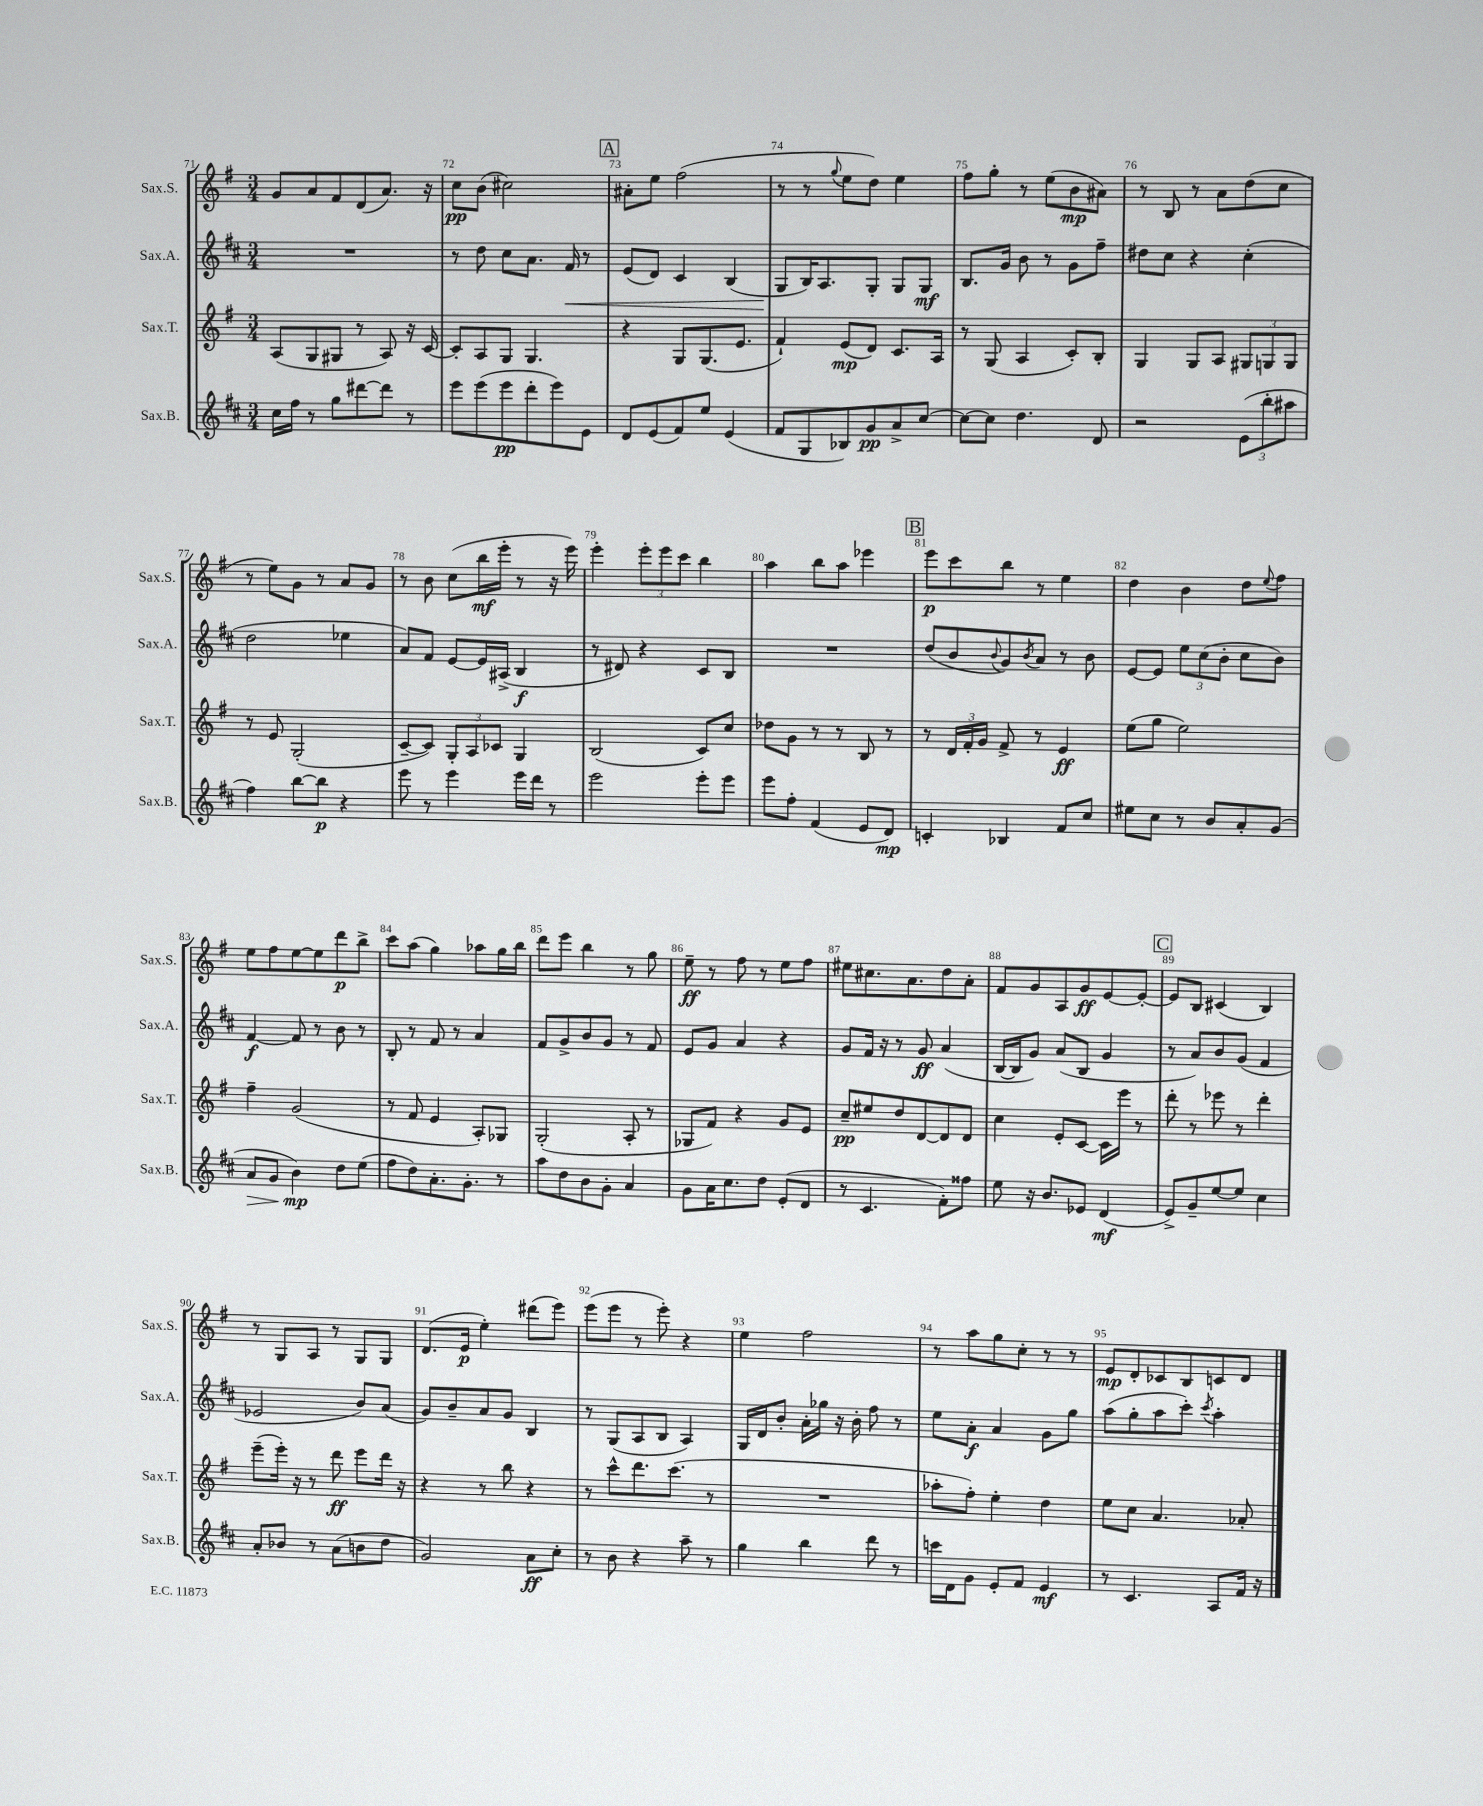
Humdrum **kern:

**kern	**dynam	**kern	**dynam	**kern	**dynam	**kern	**dynam
*part4	*part4	*part3	*part3	*part2	*part2	*part1	*part1
*staff4	*staff4	*staff3	*staff3	*staff2	*staff2	*staff1	*staff1
*I"Sax.B.	*	*I"Sax.T.	*	*I"Sax.A.	*	*I"Sax.S.	*
*I'Sax.B.	*	*I'Sax.T.	*	*I'Sax.A.	*	*I'Sax.S.	*
*clefG2	*	*clefG2	*	*clefG2	*	*clefG2	*
*k[f#c#]	*	*k[f#]	*	*k[f#c#]	*	*k[f#]	*
*M3/4	*	*M3/4	*	*M3/4	*	*M3/4	*
=71	=71	=71	=71	=71	=71	=71	=71
16cc#\LL	.	(8A/L	.	2.r	.	8g/L	.
16ff#\JJ	.	.	.	.	.	.	.
8r	.	8G/	.	.	.	8a/	.
8gg\L	.	8G#X/J	.	.	.	8f#/	.
[8ddd#X\	.	8r	.	.	.	(8d/	.
8ddd#\J]	.	8A/)	.	.	.	8.a/J)	.
8r	.	16r	.	.	.	.	.
.	.	[16c/	.	.	.	16r	.
=72	=72	=72	=72	=72	=72	=72	=72
8eee\L	.	8c'/L]	.	8r	.	8cc\L	pp
(8eee\	.	8A/	.	8dd\	.	(8b\J	.
8eee\	pp	8G/J	.	8cc#\L	.	2cc#X\)	.
8ddd'\	.	4.G/	.	8.a\J	.	.	.
8eee\)	.	.	.	.	.	.	.
!	!	!	!	!	!LO:HP:b	!	!
.	.	.	.	16f#/	<	.	.
8e\J	.	.	.	8r	.	.	.
!!LO:REH:place=s1:t=A
=73	=73	=73	=73	=73	=73	=73	=73
8d/L	.	4r	.	(8e/L	.	8a#X'\L	.
(8e/	.	.	.	8d/J)	.	8ee\J	.
8f#/)	.	8G/L	.	4c#/	.	(2ff#\	.
8ee/J	.	(8.G/	.	.	.	.	.
(4e/	.	.	.	(4B/	.	.	.
.	.	8.e/J	.	.	.	.	.
=74	=74	=74	=74	=74	=74	=74	=74
8f#/L	.	4f#`/)	.	8G/L	.	8r	.
8G/	.	.	.	16B/K)	[	8r	.
.	.	.	.	8.A/	.	.	.
.	.	.	.	.	.	8qqgg/	.
8B-X/)	.	(8e/L	mp	.	.	8ee\L	.
8g/	pp	8d/J)	.	8G'/J	.	8dd\J)	.
8a^/	.	8.c/L	.	8G/L	.	4ee\	.
[8cc#/J	.	.	.	8G/J	mf	.	.
.	.	16A/Jk	.	.	.	.	.
=75	=75	=75	=75	=75	=75	=75	=75
8cc#\L_	.	8r	.	8.B/L	.	8ff#\L	.
8cc#\J]	.	(8G/	.	.	.	8gg'\J	.
.	.	.	.	16g/Jk	.	.	.
4.dd\	.	4A/	.	8b\	.	8r	.
.	.	.	.	8r	.	(8ee\L	.
.	.	8c'/L)	.	8g\L	.	8b\	mp
8d/	.	8B'/J	.	8ff#~\J	.	8a#X\J)	.
=76	=76	=76	=76	=76	=76	=76	=76
2r	.	4G/	.	8dd#X\L	.	8r	.
.	.	.	.	8cc#\J	.	8B/	.
.	.	8G/L	.	4r	.	8r	.
.	.	8A/J	.	.	.	8a\L	.
(12e\L	.	12G#X/L	.	(4cc#'\	.	(8dd\	.
12bb'\	.	12Gn/	.	.	.	.	.
.	.	.	.	.	.	8cc\J	.
12aa#X\J	.	12G/J	.	.	.	.	.
!!LO:LB:g=z
=77	=77	=77	=77	=77	=77	=77	=77
4ff#\)	.	8r	.	2dd\	.	8r	.
.	.	8e/	.	.	.	8ee\L)	.
[8bb\L	.	(2G'/	.	.	.	8g\J	.
8bb\J]	p	.	.	.	.	8r	.
4r	.	.	.	4ee-X\	.	8a/L	.
.	.	.	.	.	.	8g/J	.
=78	=78	=78	=78	=78	=78	=78	=78
8eee\	.	[8c~/L	.	8a/L)	.	8r	.
8r	.	8c/J])	.	8f#/J	.	8b\	.
4eee\	.	12G'/L	.	[8e/L	.	(8cc\L	.
.	.	12A/	.	.	.	.	.
.	.	.	.	16e/L]	.	16bb\L	mf
.	.	12c-X/J	.	.	.	.	.
.	.	.	.	(16A#X^/JJ	.	16eee'\JJ	.
16eee\LL	.	4G/	.	4B/	f	8r	.
16ddd\JJ	.	.	.	.	.	.	.
8r	.	.	.	.	.	16r	.
.	.	.	.	.	.	16eee\)	.
=79	=79	=79	=79	=79	=79	=79	=79
2eee\	.	(2B/	.	8r	.	4eee'\	.
.	.	.	.	8d#X/)	.	.	.
.	.	.	.	4r	.	12eee'\L	.
.	.	.	.	.	.	12eee\	.
.	.	.	.	.	.	12ccc\J	.
8eee'\L	.	8c/L)	.	8c#/L	.	4bb\	.
8eee\J	.	8cc/J	.	8B/J	.	.	.
=80	=80	=80	=80	=80	=80	=80	=80
8eee\L	.	8dd-X\L	.	2.r	.	4aa\	.
8ff#'\J	.	8g\J	.	.	.	.	.
(4f#/	.	8r	.	.	.	8bb\L	.
.	.	8r	.	.	.	8aa\J	.
8e/L	.	8B/	.	.	.	4eee-X\	.
8d/J)	mp	8r	.	.	.	.	.
!!LO:REH:place=s1:t=B
=81	=81	=81	=81	=81	=81	=81	=81
4cn'/	.	8r	.	(8dd/L	.	8eee\L	p
.	.	24d/LL	.	8b/	.	8ccc\	.
.	.	24f#'/	.	.	.	.	.
.	.	24g/JJ	.	.	.	.	.
.	.	.	.	8qqb/	.	.	.
4B-X/	.	8f#^/	.	8g/)	.	8bb\J	.
.	.	.	.	8qb/	.	.	.
.	.	8r	.	8a/J	.	8r	.
8f#/L	.	4e/	ff	8r	.	4ee\	.
8cc#/J	.	.	.	8b\	.	.	.
=82	=82	=82	=82	=82	=82	=82	=82
8ee#X\L	.	(8ee\L	.	[8e/L	.	4dd\	.
8cc#\J	.	8gg\J	.	8e/J]	.	.	.
8r	.	2ee\)	.	12ee\L	.	4b\	.
.	.	.	.	(12cc#\	.	.	.
8b/L	.	.	.	.	.	.	.
.	.	.	.	12b'\J	.	.	.
8a'/	.	.	.	8cc#\L	.	8dd\L	.
.	.	.	.	.	.	8qqee/	.
(8g/J	.	.	.	8b\J)	.	8ff#\J	.
!!LO:LB:g=z
=83	=83	=83	=83	=83	=83	=83	=83
!	!LO:HP:b	!	!	!	!	!	!
8a/L	>	4ff#~\	.	[4f#/	f	8ee\L	.
8g/J	.	.	.	.	.	8ff#\	.
4b\)	mp	(2g/	.	8f#/]	.	[8ee\	.
.	.	.	.	8r	.	8ee\]	.
8dd\L	]	.	.	8b\	.	8ddd\	p
(8ee\J	.	.	.	8r	.	8bb^\J	.
=84	=84	=84	=84	=84	=84	=84	=84
8ff#\L	.	8r	.	8B'/	.	8ccc\L	.
8dd\)	.	8f#/	.	8r	.	(8aa\J	.
8.a'\	.	4e/	.	8f#/	.	4gg\)	.
.	.	.	.	8r	.	.	.
8.g'\J	.	.	.	.	.	.	.
.	.	8A'/L)	.	4a/	.	8aa-X\L	.
8r	.	8G-X/J	.	.	.	16gg\L	.
.	.	.	.	.	.	16bb\JJ	.
=85	=85	=85	=85	=85	=85	=85	=85
8aa\L	.	(2G'/	.	8f#/L	.	8ddd\L	.
8dd\	.	.	.	8g^/	.	8eee\J	.
8b\	.	.	.	8b/	.	4bb\	.
8g'\J	.	.	.	8g/J	.	.	.
4a/	.	8A'/	.	8r	.	8r	.
.	.	8r	.	8f#/	.	8gg\	.
=86	=86	=86	=86	=86	=86	=86	=86
8g\L	.	8G-X/L	.	8e/L	.	8ee~\	ff
16a\K	.	8f#/J)	.	8g/J	.	8r	.
8.cc#\	.	.	.	.	.	.	.
.	.	4r	.	4a/	.	8ff#\	.
8dd\J	.	.	.	.	.	8r	.
(8e'/L	.	8g/L	.	4r	.	8ee\L	.
8d/J	.	8e/J	.	.	.	8ff#\J	.
=87	=87	=87	=87	=87	=87	=87	=87
8r	.	8cc~/L	pp	8g/L	.	8ee#X\L	.
4.c#/	.	8ee#X/	.	16f#/Jk	.	8.cc#X\	.
.	.	.	.	16r	.	.	.
.	.	8dd/	.	8r	.	.	.
.	.	.	.	.	.	8.a\	.
.	.	[8d/	.	8g/	ff	.	.
8f#'\L)	.	8d/]	.	(4a/	.	8dd\	.
8ff##X\J	.	8d/J	.	.	.	8a'\J	.
=88	=88	=88	=88	=88	=88	=88	=88
8ee\	.	4cc\	.	[16B/LL	.	8f#/L	.
.	.	.	.	16B/J]	.	.	.
16r	.	.	.	8g/J)	.	8g/	.
8.b/L	.	.	.	.	.	.	.
.	.	8e'/L	.	(8a/L	.	8A/	.
8e-X/J	.	[8c/J	.	8B/J	.	8g/	ff
(4d/	mf	16c\LL]	.	4g/	.	[8e/	.
.	.	16eee\JJ	.	.	.	.	.
.	.	8r	.	.	.	8e'/J_	.
!!LO:REH:place=s1:t=C
=89	=89	=89	=89	=89	=89	=89	=89
8e^/L)	.	8ddd'\	.	8r	.	8e/L]	.
8g~/	.	8r	.	8a/L)	.	8B/J	.
[8ee/	.	8eee-X\	.	8b/	.	(4c#X/	.
8ee/J]	.	8r	.	(8g/J	.	.	.
4cc#\	.	4ddd'\	.	4f#/	.	4B/)	.
!!LO:LB:g=z
=90	=90	=90	=90	=90	=90	=90	=90
8a'/L	.	(8eee~\L	.	2e-X/	.	8r	.
8b-X/J	.	16eee'\Jk)	.	.	.	8G/L	.
.	.	16r	.	.	.	.	.
8r	.	8r	.	.	.	8A/J	.
(8a\L	.	8ddd\	ff	.	.	8r	.
8bn\	.	8eee\L	.	8b/L)	.	8G/L	.
8dd\J	.	16ddd\Jk	.	(8a/J	.	8G/J	.
.	.	16r	.	.	.	.	.
=91	=91	=91	=91	=91	=91	=91	=91
2g/)	.	4r	.	8g/L)	.	(8.d/L	.
.	.	.	.	8b~/	.	.	.
.	.	.	.	.	.	16e/Jk	p
.	.	8r	.	8a/	.	4ee'\)	.
.	.	8bb\	.	8g/J	.	.	.
8a\L	ff	4r	.	4B/	.	(8ddd#X\L	.
8cc#'\J	.	.	.	.	.	8eee\J)	.
=92	=92	=92	=92	=92	=92	=92	=92
8r	.	8r	.	8r	.	(8eee\L	.
8b\	.	8ccc^^\L	.	(8G/L	.	8eee\J	.
4r	.	8.ddd\	.	8A/	.	8r	.
.	.	.	.	8B/J	.	8eee'\)	.
.	.	(8.ccc\J	.	.	.	.	.
8aa~\	.	.	.	4A/)	.	4r	.
8r	.	8r	.	.	.	.	.
=93	=93	=93	=93	=93	=93	=93	=93
4gg\	.	2.r	.	16G/LL	.	4ee\	.
.	.	.	.	16d/J	.	.	.
.	.	.	.	8b'/J	.	.	.
4bb\	.	.	.	16a'\LL	.	2ff#\	.
.	.	.	.	16gg-X\JJ	.	.	.
.	.	.	.	16r	.	.	.
.	.	.	.	16b'\	.	.	.
8ddd\	.	.	.	8ff#\	.	.	.
8r	.	.	.	8r	.	.	.
=94	=94	=94	=94	=94	=94	=94	=94
16cccn\LL	.	8aa-X'\L	.	8ee\L	.	8r	.
16d\J	.	.	.	.	.	.	.
8g\J	.	8ff#'\J)	.	8a'\J	f	8aa\L	.
8e'/L	.	4ee'\	.	4a/	.	8gg\	.
8f#/J	.	.	.	.	.	8cc'\J	.
4e/	mf	4dd\	.	8g\L	.	8r	.
.	.	.	.	8gg\J	.	8r	.
=95	=95	=95	=95	=95	=95	=95	=95
8r	.	8ee\L	.	(8aa\L	.	8e/L	mp
4.c#/	.	8cc\J	.	8gg'\	.	8d'/	.
.	.	4.a/	.	8aa\	.	8c-X/	.
.	.	.	.	8ccc#'\J)	.	8B/	.
.	.	.	.	8qccc#/	.	.	.
8A/L	.	.	.	4aa'\	.	8cn/	.
16f#/Jk	.	8a-X'/	.	.	.	8d/J	.
16r	.	.	.	.	.	.	.
==	==	==	==	==	==	==	==
*-	*-	*-	*-	*-	*-	*-	*-
